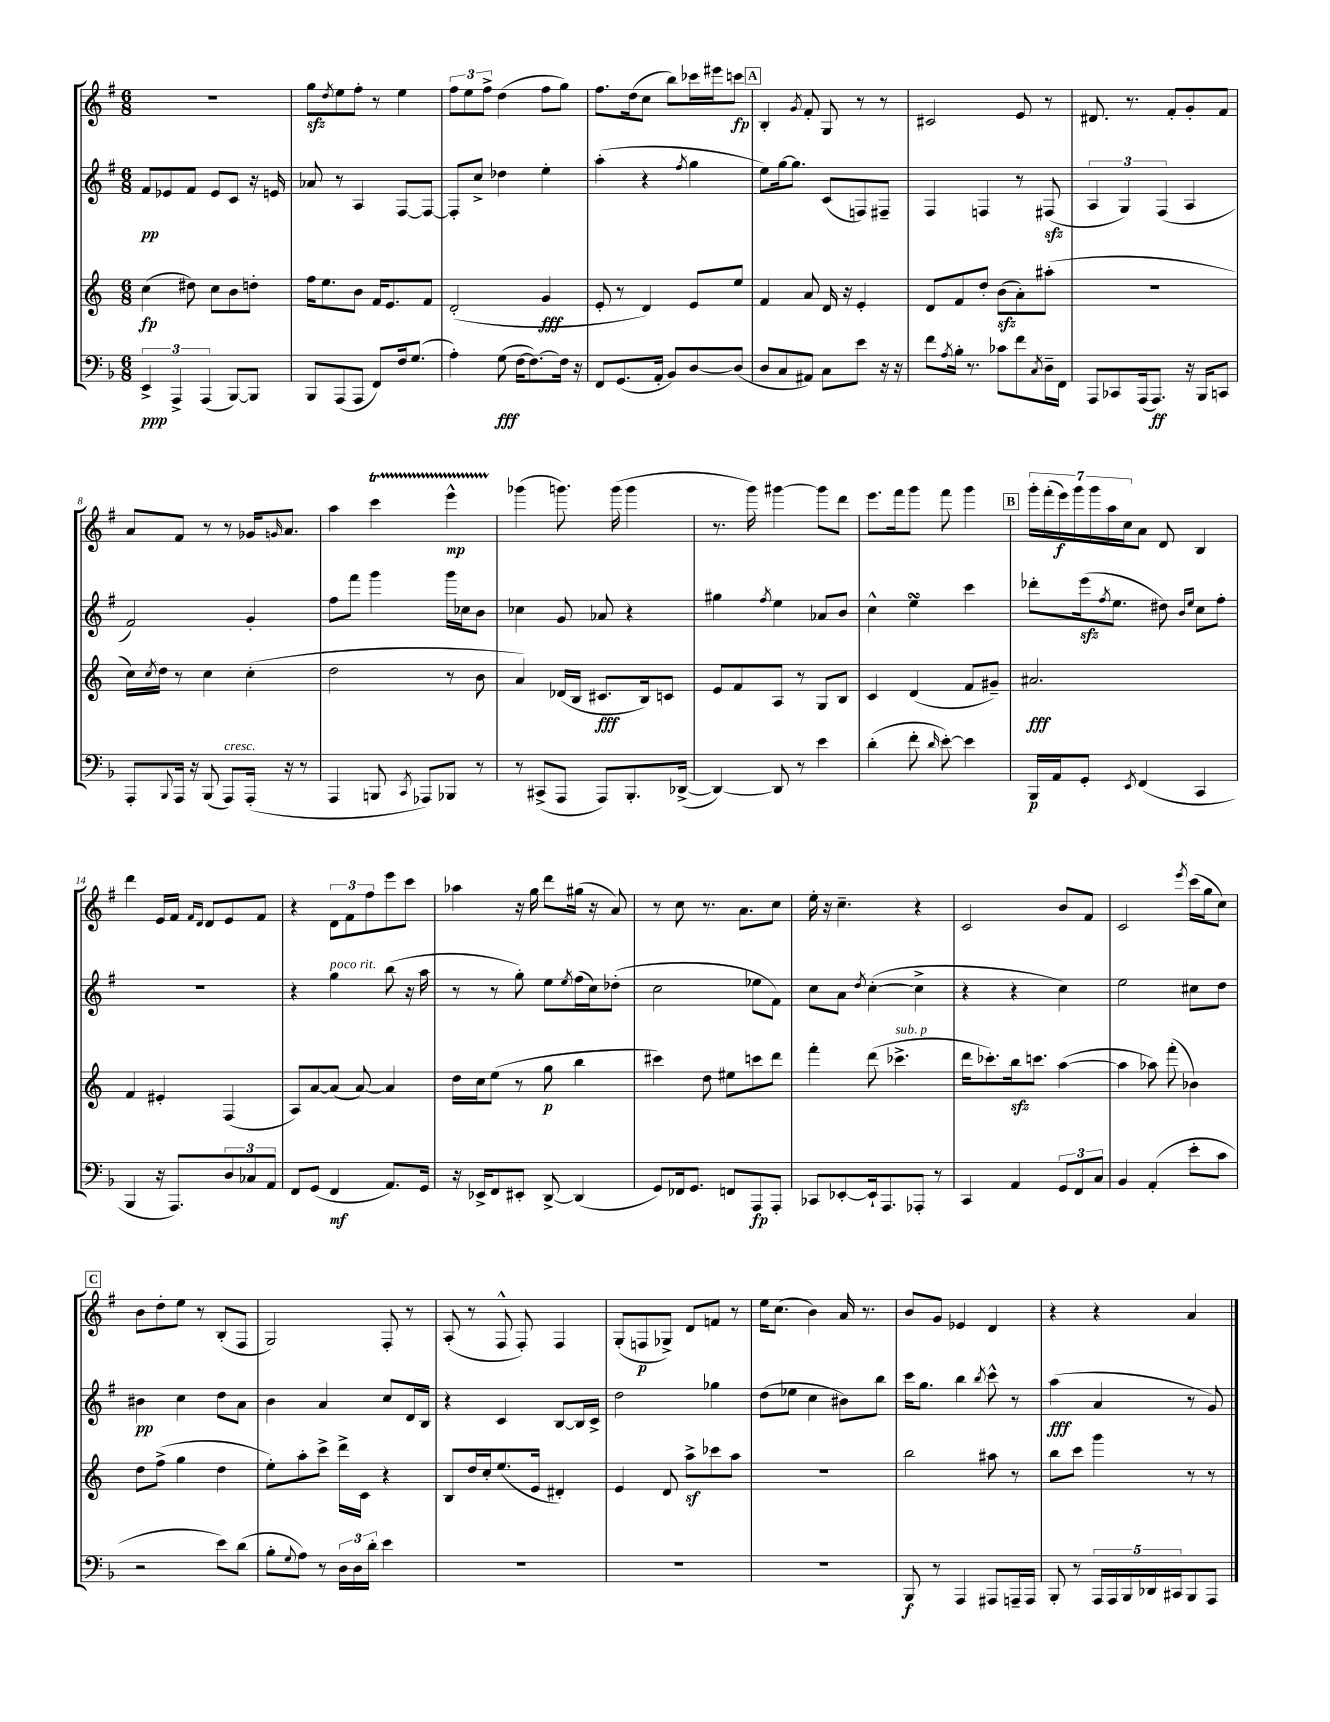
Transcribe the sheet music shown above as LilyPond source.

<<
\new StaffGroup <<
\new Staff = "s0" {
    \clef treble \key g \major \numericTimeSignature \time 6/8
    r2. |
    g''8\sfz \acciaccatura { d''8 } e''8 fis''8-. r8 e''4 |
    \tuplet 3/2 { fis''8 e''8 fis''8-> } d''4( fis''8 g''8) |
    fis''8. d''16( c''8 b''8) ces'''16 eis'''16 c'''8\fp |
    \mark \markup { \box "A" } b4-. \acciaccatura { g'8 } fis'8-. g8 r8 r8 |
    cis'2 e'8 r8 |
    dis'8. r8. fis'8-. g'8-. fis'8 |
    a'8 fis'8 r8 r8 ges'16 \grace { g'16 } a'8. |
    a''4 c'''4\startTrillSpan e'''4-^\mp |
    ges'''4\stopTrillSpan( g'''8.) g'''16( g'''4 |
    r8. g'''16) gis'''4~ gis'''8 d'''8 |
    e'''8. fis'''16 g'''8 fis'''8 g'''4 |
    \mark \markup { \box "B" } \tuplet 7/4 { g'''16-. fis'''16-.( e'''16\f) g'''16 g'''16 a''16 c''16 } a'8 d'8 b4 |
    d'''4 e'16 fis'16 \grace { fis'16 d'16 } d'8 e'8 fis'8 |
    r4 \tuplet 3/2 { d'8 fis'8 fis''8 } e'''8 c'''8 |
    aes''4 r16 g''16 d'''8 gis''16( r16 a'8) |
    r8 c''8 r8. a'8. c''8 |
    e''16-. r16 c''4.-- r4 |
    c'2 b'8 fis'8 |
    c'2 \acciaccatura { e'''8 } c'''16( g''16 c''8) |
    \mark \markup { \box "C" } b'8 d''8-. e''8 r8 b8-.( fis8 |
    g2) fis8-. r8 |
    a8-.( r8 fis8-^ fis8-.) fis4 |
    g8-.( f8\p ges8->) d'8 f'8 r8 |
    e''16 c''8.( b'4) a'16 r8. |
    b'8 g'8 ees'4 d'4 |
    r4 r4 a'4 \bar "|." |
}
\new Staff = "s1" {
    \clef treble \key g \major \numericTimeSignature \time 6/8
    fis'8\pp ees'8 fis'8 ees'8 c'8 r16 e'16 |
    aes'8 r8 a4 fis8~ fis8~ |
    fis8-. c''8-> des''4 e''4-. |
    a''4-.( r4 \acciaccatura { fis''8 } g''4 |
    \mark \markup { \box "A" } e''8) g''16~ g''8. c'8( f8) fis8-- |
    fis4 f4 r8 fis8\sfz( |
    \tuplet 3/2 { a4 g4) fis4( } a4 |
    fis'2) g'4-. |
    fis''8 fis'''8 g'''4 g'''16 ces''16 b'8 |
    ces''4 g'8 aes'8 r4 |
    gis''4 \acciaccatura { fis''8 } e''4 aes'8 b'8 |
    c''4-^ e''4\turn c'''4 |
    \mark \markup { \box "B" } des'''8-. e'''16\sfz( \acciaccatura { fis''8 } e''8. dis''8) \grace { b'16 e''16 } c''8 fis''8-. |
    R2. |
    r4 g''4^\markup { \italic "poco rit." } b''8( r16 a''16 |
    r8 r8 g''8-.) e''8 \acciaccatura { e''8 } fis''16( c''16) des''8-.( |
    c''2 ees''8 fis'8) |
    c''8 a'8 \acciaccatura { d''8 } c''4~-.( c''4-> |
    r4 r4 c''4) |
    e''2 cis''8 d''8 |
    \mark \markup { \box "C" } bis'4\pp c''4 d''8 a'8 |
    b'4 a'4 c''8 d'16 b16 |
    r4 c'4 b8~ b16 c'16-> |
    d''2 ges''4 |
    d''8( ees''8 c''4 bis'8) b''8 |
    c'''16 g''8. b''4 \acciaccatura { b''8 } c'''8-^ r8 |
    a''4\fff( a'4 r8 g'8) \bar "|." |
}
\new Staff = "s2" {
    \clef treble \key c \major \numericTimeSignature \time 6/8
    c''4\fp( dis''8) c''8 b'8 d''8-. |
    f''16 e''8. b'8 f'16 e'8. f'8 |
    d'2-.( g'4\fff |
    e'8-. r8 d'4) e'8 e''8 |
    \mark \markup { \box "A" } f'4 a'8 d'16 r16 e'4-. |
    d'8 f'8 d''8-. b'8\sfz( a'8-.) ais''8-.( |
    R2. |
    c''16) \acciaccatura { c''8 } d''16 r8 c''4 c''4-.( |
    d''2 r8 b'8 |
    a'4) des'16( b16 cis'8.\fff b16) c'8 |
    e'8 f'8 a8 r8 g8 b8 |
    c'4 d'4( f'8 gis'8--) |
    \mark \markup { \box "B" } ais'2.\fff |
    f'4 eis'4-. f4( |
    a8) a'8~ a'8( a'8~) a'4 |
    d''16 c''16 e''8( r8 g''8\p b''4 |
    cis'''4) d''8 eis''8 c'''8 d'''8 |
    f'''4-. d'''8( ces'''4.->^\markup { \italic "sub. p" } |
    d'''16 ces'''8.-.) b''16\sfz c'''8. a''4~( |
    a''4 aes''8) f'''8-.( bes'4) |
    \mark \markup { \box "C" } d''8 f''8->( g''4 d''4 |
    e''8-.) a''8-. c'''8-> d'''16-> c'16 r4 |
    b8 d''16 c''16-. e''8.( e'16 dis'4-.) |
    e'4 d'8 a''8->\sf ces'''8 a''8 |
    R2. |
    b''2 ais''8 r8 |
    b''8 c'''8 g'''4 r8 r8 \bar "|." |
}
\new Staff = "s3" {
    \clef bass \key f \major \numericTimeSignature \time 6/8
    \tuplet 3/2 { e,4->\ppp a,,4-> a,,4( } bes,,8~) bes,,8 |
    bes,,8 a,,8( a,,8 f,8) f16 g8.( |
    a4-.) g8\fff( f16~ f8.~) f16 r16 |
    f,8 g,8.( a,16-. bes,8) d8~ d8( |
    \mark \markup { \box "A" } d8 c8 ais,8) c8 e'8 r16 r16 |
    f'8 \acciaccatura { a8 } bes16-. r8. ces'8 f'8 \acciaccatura { c8 } d16-- f,16 |
    a,,8 ces,8 a,,16( a,,8.\ff) r16 bes,,16 c,8 |
    a,,8-. \appoggiatura { bes,,8 } a,,16 r16 bes,,8( a,,8^\markup { \italic "cresc." }) a,,16-.( r16 r8 |
    a,,4 b,,8 \acciaccatura { c,8 } aes,,8) bes,,8 r8 |
    r8 cis,8->( a,,8 a,,8) bes,,8.-. des,16~->( |
    des,4~) des,8 r8 e'4 |
    d'4-.( f'8-. \grace { d'16 } e'8~-.) e'4 |
    \mark \markup { \box "B" } bes,,16\p a,16 g,8-. \acciaccatura { e,8 } f,4( c,4 |
    bes,,4 r16 a,,8.) \tuplet 3/2 { d8 ces8 a,8 } |
    f,8 g,8( f,4\mf a,8.) g,16 |
    r16 ees,16-> f,8 eis,8-. d,8~-> d,4( |
    g,8) fes,16 g,8. f,8 a,,8\fp a,,8-. |
    ces,8 ees,8~-. ees,16-! a,,8. aes,,8-. r8 |
    c,4 a,4 \tuplet 3/2 { g,8 f,8 c8 } |
    bes,4 a,4-.( e'8-. c'8 |
    \mark \markup { \box "C" } r2 e'8) d'8( |
    bes8-. \appoggiatura { g8 } a8) r8 \tuplet 3/2 { d16 d16 d'16-. } e'4 |
    R2. |
    R2. |
    R2. |
    bes,,8\f r8 a,,4 ais,,8 a,,16-- a,,16 |
    bes,,8-. r8 \tuplet 5/4 { a,,16 a,,16 bes,,16 des,16 cis,16 } bes,,8 a,,8 \bar "|." |
}
>>
>>
